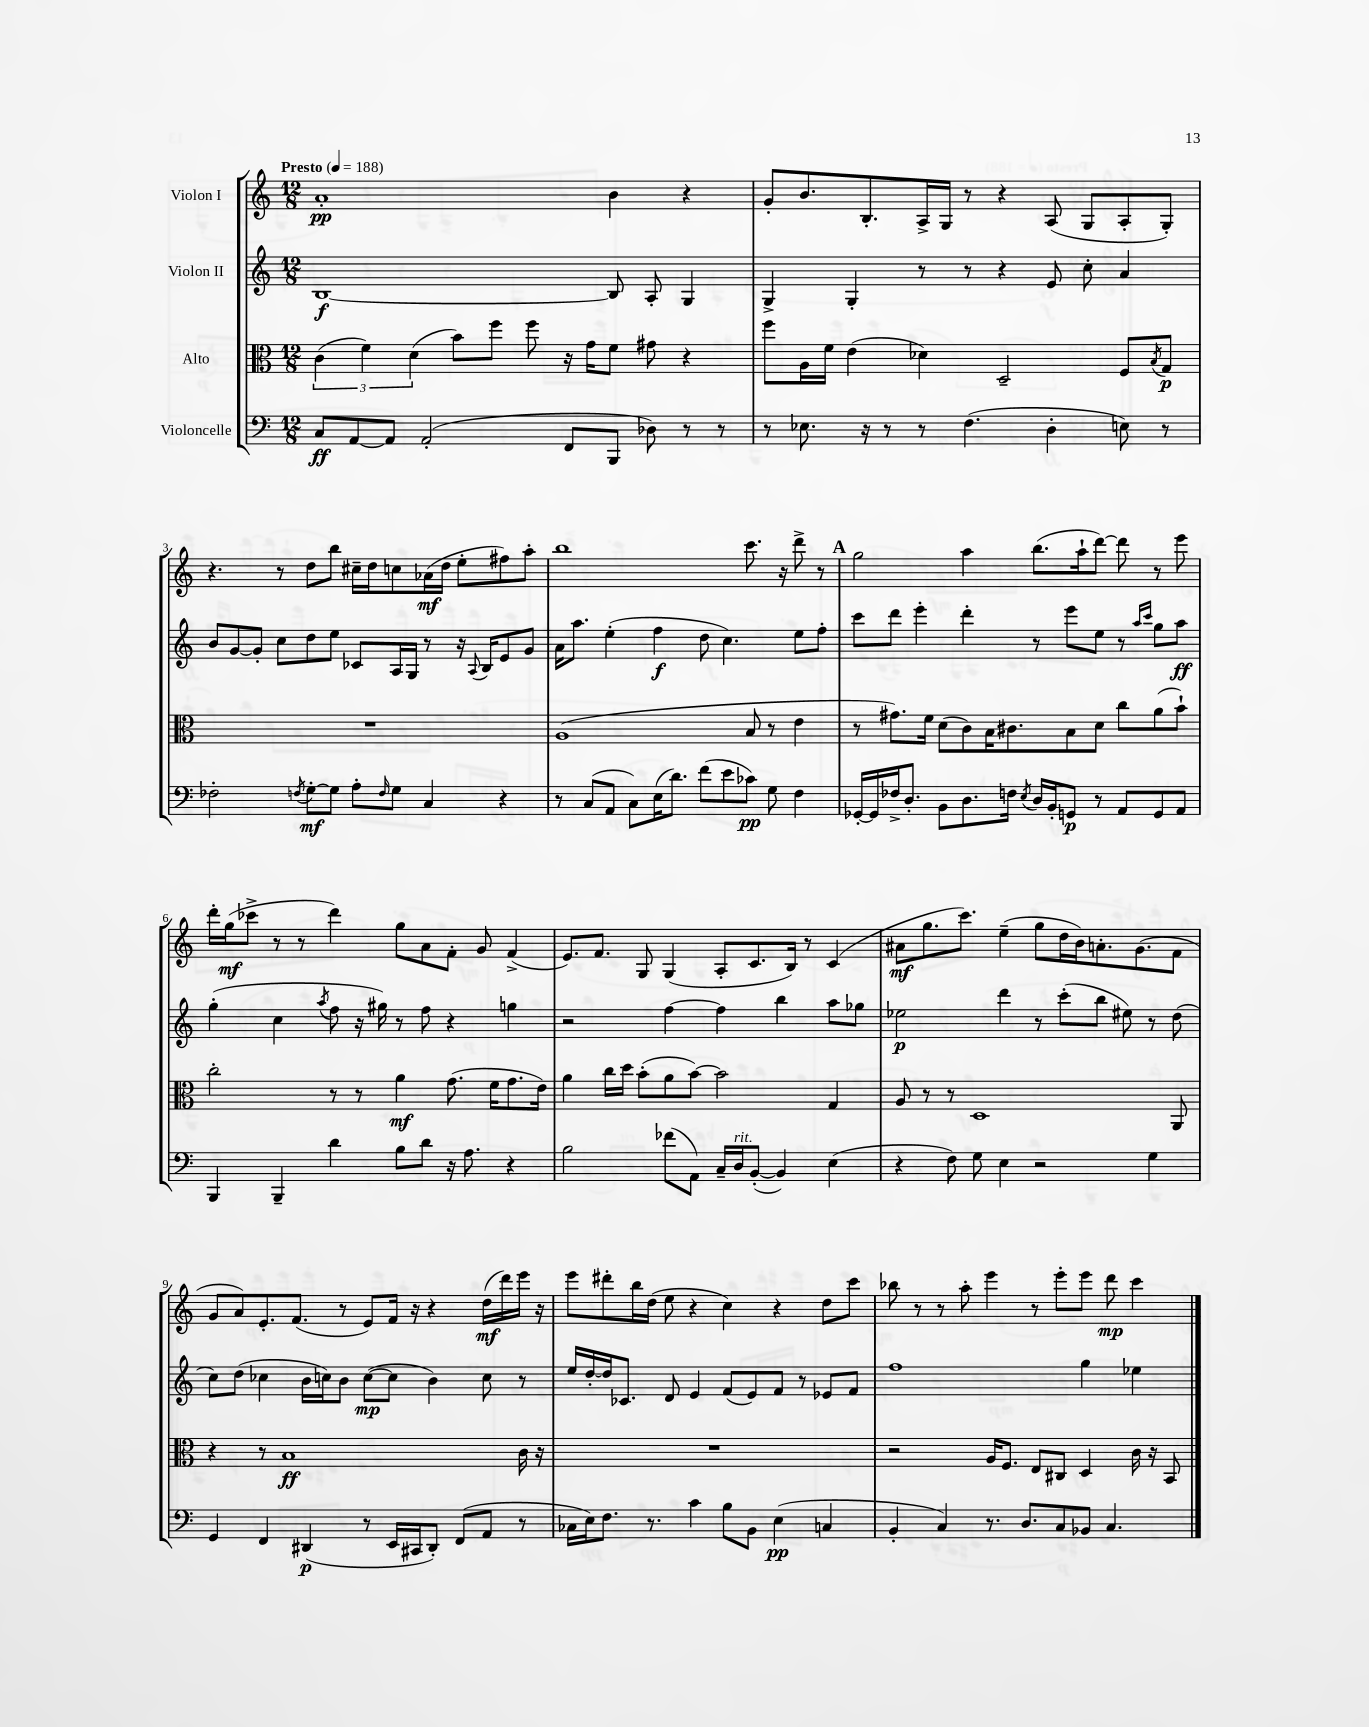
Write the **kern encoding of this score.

**kern	**kern	**kern	**kern
*staff4	*staff3	*staff2	*staff1
*clefF4	*clefC3	*clefG2	*clefG2
*k[]	*k[]	*k[]	*k[]
*M12/8	*M12/8	*M12/8	*M12/8
*MM188	*MM188	*MM188	*MM188
8C	(6c	[1B	1a'
[8AA	.	.	.
.	6f)	.	.
8AA]	.	.	.
.	(6d	.	.
(2AA'	.	.	.
.	8b)	.	.
.	8ff	.	.
.	8ff	.	.
8FF	16r	.	.
.	16g	.	.
8BBB	8f	8B]	4b
8D-)	8g#	8A'	.
8r	4r	4G	4r
8r	.	.	.
=	=	=	=
8r	8ff	4G^	8g'
8.E-	16A	.	8.b
.	16f	.	.
.	(4e	4G'	.
16r	.	.	8.B'
8r	.	.	.
8r	4d-)	8r	16A^
.	.	.	16G
(4.F	.	8r	8r
.	2D~	4r	4r
4D'	.	8e	(8A
.	.	8cc'	8G
8E)	8F	4a	8A'
.	8qB	.	.
8r	8G	.	8G')
=	=	=	=
2F-'	1.r	8b	4.r
.	.	[8g	.
.	.	8g']	.
.	.	8cc	8r
8qF	.	.	.
[8G'	.	8dd	8dd
8G]	.	8ee	8bb
8A'	.	8c-	16cc#~
.	.	.	16dd
16qqF	.	.	.
8G	.	16A	8cc
.	.	16G	.
4C	.	8r	(16a-
.	.	.	16dd
.	.	16r	8ee'
.	.	8qqA	.
.	.	16B	.
4r	.	8e	8ff#)
.	.	8g	8aa'
=	=	=	=
8r	(1A	16a	1bb
.	.	8.aa	.
(8C	.	.	.
8AA	.	(4ee'	.
8C)	.	.	.
(16E	.	4ff	.
8.d)	.	.	.
(8f	.	8dd	.
8e	.	4.cc)	.
8c-)	8B	.	8.ccc
8G	8r	.	.
.	.	.	16r
4F	4e	8ee	8ddd^
.	.	8ff'	8r
=	=	=	=
[16GG-'	8r	8ccc	2gg
16GG-]	.	.	.
16F-^	8.g#)	8ddd	.
8.D'	.	.	.
.	.	4eee'	.
.	16f	.	.
8BB	(8d	.	.
8.D	8c)	4ddd'	4aa
.	16B	.	.
16F	8.c#	.	.
8qE	.	.	.
16D	.	8r	(8.bb
16BB'	.	.	.
8GG	8B	8eee	.
.	.	.	16aa`
8r	8d	8ee	[8ddd)
8AA	8cc	8r	8ddd]
.	.	16qqaa	.
.	.	16qqccc	.
8GG	(8a	8gg	8r
8AA	8b`)	8aa	8eee
=	=	=	=
4BBB	2cc'	(4gg'	16ddd'
.	.	.	(16gg
.	.	.	8ccc-^
4BBB~	.	4cc	8r
.	.	.	8r
.	.	8qaa	.
4d	8r	8ff	4ddd)
.	8r	16r	.
.	.	16gg#)	.
8B	4a	8r	8gg
8d	.	8ff	8a
16r	(8.g	4r	8f'
8.A	.	.	.
.	.	.	8g
.	16f	.	.
4r	8.g	4gg	(4f^
.	16e)	.	.
=	=	=	=
2B	4a	2r	8.e)
.	.	.	8.f
.	16cc	.	.
.	16dd	.	.
.	(8b'	.	8G
(8f-	8a	[4ff	(4G
8AA)	[8b)	.	.
16C~	2b]	4ff]	8A'
16D	.	.	.
([8BB'	.	.	8.c
4BB])	.	4bb	.
.	.	.	16B)
.	.	.	8r
(4E	4G	8aa	(4c
.	.	8gg-	.
=	=	=	=
4r	8A	2ee-	8a#
.	8r	.	8.gg
8F)	8r	.	.
.	.	.	8.ccc)
8G	1D	.	.
4E	.	4ddd	(4ee~
2r	.	8r	8gg
.	.	(8ccc'	16dd
.	.	.	16b)
.	.	8bb	8.a'
.	.	8ee#)	.
.	.	.	(8.g
4G	.	8r	.
.	8AA	(8dd	8f
=	=	=	=
4GG	4r	8cc)	8g
.	.	(8dd	8a)
4FF	8r	4cc-	8.e'
.	1B	.	.
.	.	.	(8.f
(4DD#	.	16b	.
.	.	16cc)	.
.	.	8b	8r
8r	.	([8cc	8e)
16EE	.	8cc]	16f
16CC#	.	.	16r
8DD#')	.	4b)	4r
(8FF	.	.	.
8AA	.	8cc	(16dd
.	.	.	16ddd)
8r	16c	8r	16eee
.	16r	.	16r
=	=	=	=
16C-	1.r	16ee	8eee
16E)	.	[16dd'	.
8.F	.	16dd]	8ddd#'
.	.	8.c-	.
.	.	.	16bb
8.r	.	.	(16dd
.	.	8d	8ee
4c	.	4e	4r
8B	.	(8f	4cc)
8BB	.	8e)	.
(4E	.	8f	4r
.	.	8r	.
4C	.	8e-	8dd
.	.	8f	8ccc
=	=	=	=
4BB'	2r	1ff	8bb-
.	.	.	8r
4C)	.	.	8r
.	.	.	8aa'
8.r	16A	.	4eee
.	8.F	.	.
8.D	.	.	.
.	8E	.	8r
8C	8C#	.	8eee'
8BB-	4D	4gg	8eee
4.C	.	.	8ddd
.	16c	4ee-	4ccc
.	16r	.	.
.	8BB	.	.
==	==	==	==
*-	*-	*-	*-
